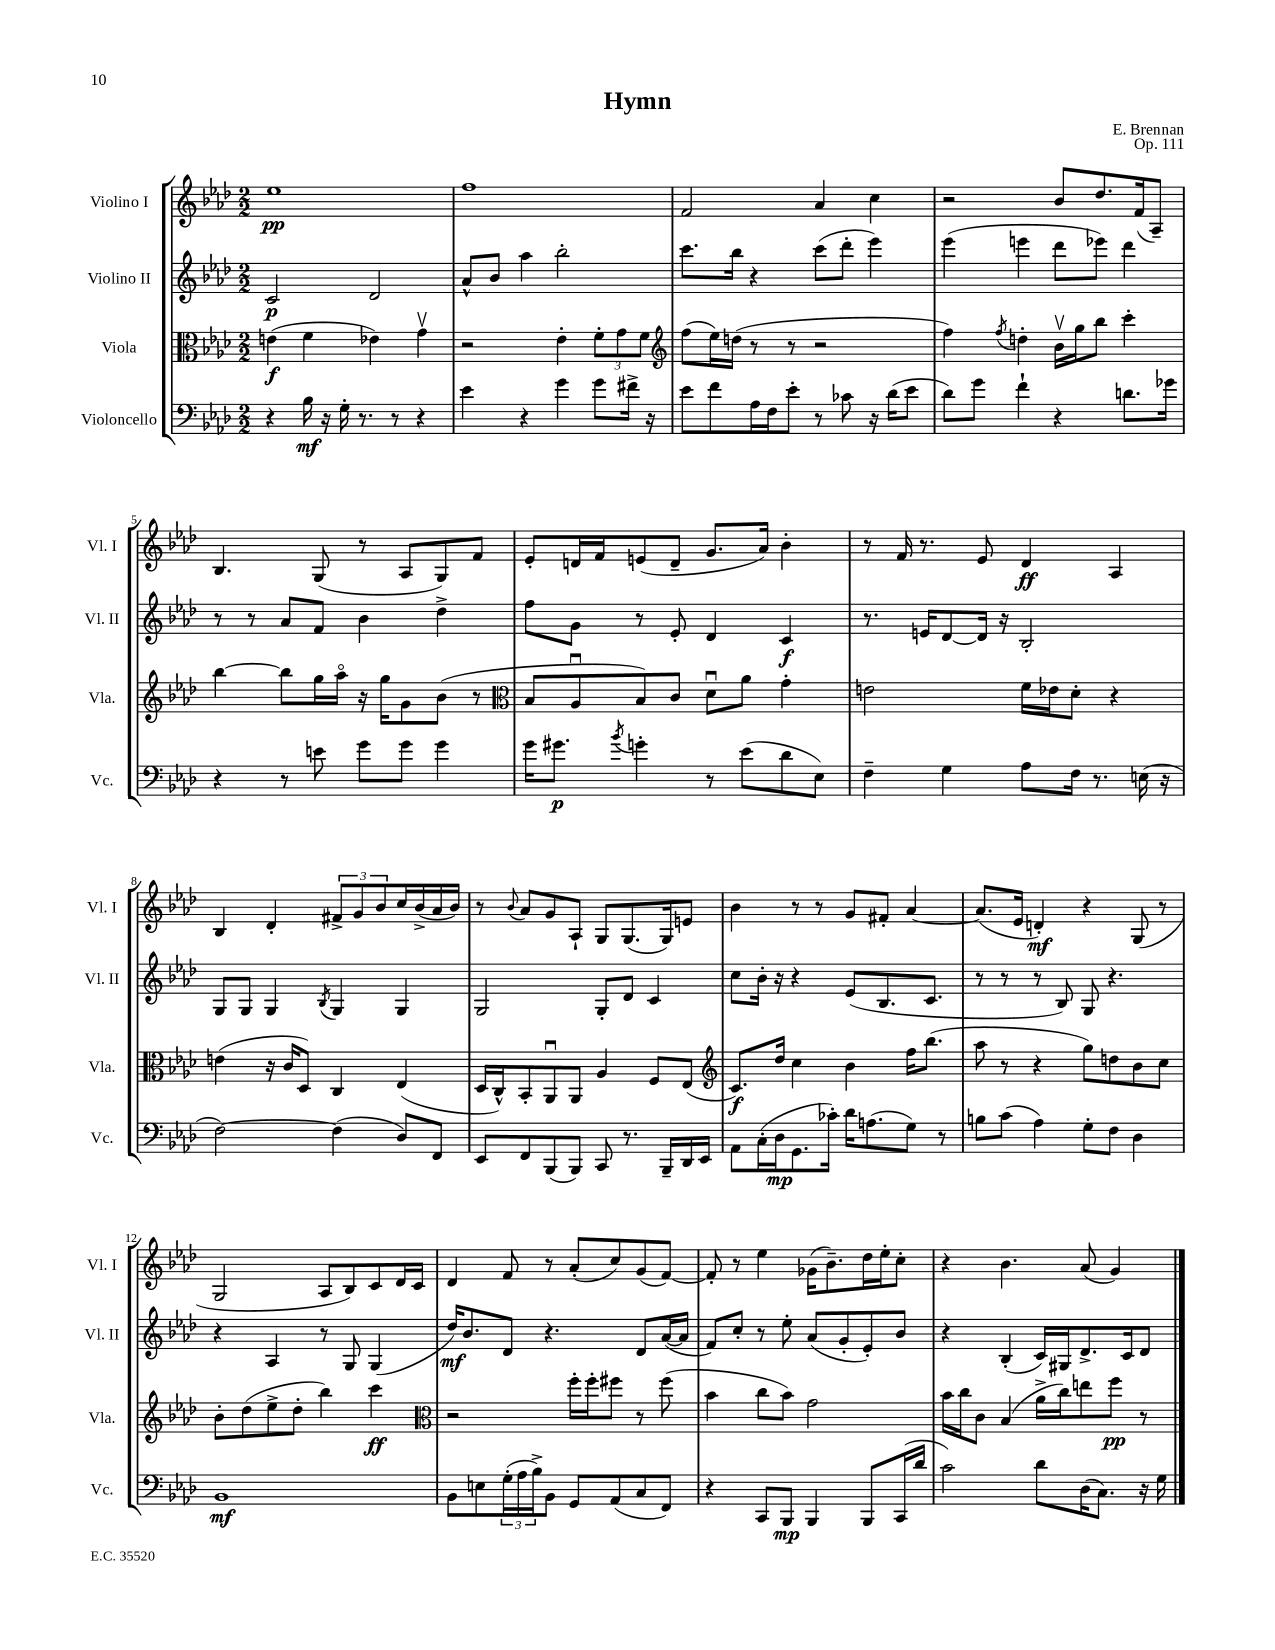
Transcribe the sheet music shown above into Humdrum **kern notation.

**kern	**kern	**kern	**kern
*staff4	*staff3	*staff2	*staff1
*clefF4	*clefC3	*clefG2	*clefG2
*k[b-e-a-d-]	*k[b-e-a-d-]	*k[b-e-a-d-]	*k[b-e-a-d-]
*M2/2	*M2/2	*M2/2	*M2/2
4r	(4e	2c	1ee-
16B-	4f	.	.
16r	.	.	.
16G'	.	.	.
8.r	.	.	.
.	4e-)	2d-	.
8r	.	.	.
4r	4gv	.	.
=	=	=	=
4e-	2r	8a-^^	1ff
.	.	8b-	.
4r	.	4aa-	.
4g	4e-'	2bb-'	.
8g	12f'	.	.
.	12g	.	.
16f#^	.	.	.
.	12f	.	.
16r	.	.	.
=	=	=	=
*	*clefG2	*	*
8e-	(8ff	8.ccc	2f
8f	16ee-)	.	.
.	(16dd	16bb-	.
16A-	8r	4r	.
16F	.	.	.
8e-'	8r	.	.
8r	2r	(8ccc	4a-
8c-	.	8ddd-'	.
16r	.	4eee-)	4cc
(16d-	.	.	.
8e-	.	.	.
=	=	=	=
8d-)	4ff)	(4eee-	2r
8g	.	.	.
.	8qff	.	.
4f`	4dd'	4eee	.
4r	16b-v	8ddd-	8b-
.	16gg	.	.
.	8bb-	8eee-)	8.dd-
8.d	4ccc'	4ddd-	.
.	.	.	(16f
.	.	.	8A-~)
16g-	.	.	.
=	=	=	=
4r	[4bb-	8r	4.B-
.	.	8r	.
8r	8bb-]	8a-	.
8e	16gg	8f	(8G
.	16aa-o	.	.
8g	16r	4b-	8r
.	16gg	.	.
8g	8g	.	8A-
4g	(8b-	4dd-^	8G)
.	8r	.	8f
=	=	=	=
*	*clefC3	*	*
16g	8B-	8ff	8e-'
8.g#	.	.	.
.	8A-u	8g	16d
.	.	.	16f
8qb-	.	.	.
4g'	8B-)	8r	(8e
.	8c	8e-'	8d~
8r	8d-u	4d-	8.g
(8e-	8a-	.	.
.	.	.	16a-)
8d-	4g'	4c	4b-'
8E-)	.	.	.
=	=	=	=
4F~	2e	8.r	8r
.	.	.	16f
.	.	16e	8.r
4G	.	[8d-	.
.	.	16d-]	8e-
.	.	16r	.
8A-	16f	2B-'	4d-
.	16e-	.	.
16F	8d-'	.	.
8.r	.	.	.
.	4r	.	4A-
(16E	.	.	.
16r	.	.	.
=	=	=	=
[2F)	(4e	8G	4B-
.	.	8G	.
.	16r	4G	4d-'
.	16c	.	.
.	8D-)	.	.
.	.	8qB-	.
(4F]	4C	4G	12f#^
.	.	.	12g
.	.	.	12b-
8D-)	(4E-	4G	16cc
.	.	.	(16b-^
8FF	.	.	16a-
.	.	.	16b-)
=	=	=	=
8EE-	16D-	2G	8r
.	16C^^)	.	.
.	.	.	8qqb-
8FF	8BB-'	.	8a-
(8BBB-	8AA-u	.	8g
8BBB-)	8AA-	.	8A-`
8CC	4A-	8G'	8G
8.r	.	8d-	(8.G
.	8F	4c	.
16BBB-~	.	.	16G)
16DD-	(8E-	.	8e
16EE-	.	.	.
=	=	=	=
*	*clefG2	*	*
8AA-	8.c)	8cc	4b-
(16C'	.	16b-'	.
16D-	16dd-	16r	.
8.GG	4cc	4r	8r
.	.	.	8r
16c-')	.	.	.
16d-	4b-	(8e-	8g
(8.A	.	.	.
.	.	8.B-	8f#'
8G)	16ff	.	[4a-
.	(8.bb-	8.c	.
8r	.	.	.
=	=	=	=
8B	8aa-	8r	(8.a-]
(8c	8r	8r	.
.	.	.	16e-
4A-)	4r	8r	4d')
.	.	8B-)	.
8G'	8gg)	8G	4r
8F	8dd	4.r	.
4D-	8b-	.	(8G
.	8cc	.	8r
=	=	=	=
1BB-	8b-'	4r	2G
.	(8dd-	.	.
.	8ee-^	4A-	.
.	8dd-'	.	.
.	4bb-)	8r	8A-
.	.	8G	8B-)
.	4ccc	(4G	8c
.	.	.	16d-
.	.	.	16c
=	=	=	=
*	*clefC3	*	*
8BB-	2r	16dd-)	4d-
.	.	8.b-	.
8E	.	.	.
(24G'	.	8d-	8f
24A-	.	.	.
24B-^)	.	.	.
8BB-	.	4.r	8r
8GG	16ff'	.	(8a-'
.	16ff'	.	.
(8AA-	8ff#	.	8cc)
8C	8r	8d-	(8g
8FF)	(8ff#	([16a-	[8f)
.	.	16a-]	.
=	=	=	=
4r	4b-	8f)	8f']
.	.	8cc'	8r
8CC	8cc	8r	4ee-
8BBB-	8b-)	8ee-'	.
4BBB-	2g	(8a-	(16g-
.	.	.	8.b-~)
.	.	8g'	.
8BBB-	.	8e-')	16dd-
.	.	.	16ee-'
(16CC	.	8b-	8cc'
16d-	.	.	.
=	=	=	=
2c)	16b-	4r	4r
.	16cc	.	.
.	8c	.	.
.	(4B-	(4B-'	4.b-
8d-	16a-^	16c)	.
.	16cc)	16G#	.
(16D-	8ee	8.d-^	(8a-
8.C)	.	.	.
.	8ff	.	4g)
.	.	16c	.
16r	8r	8d-	.
16G	.	.	.
==	==	==	==
*-	*-	*-	*-
